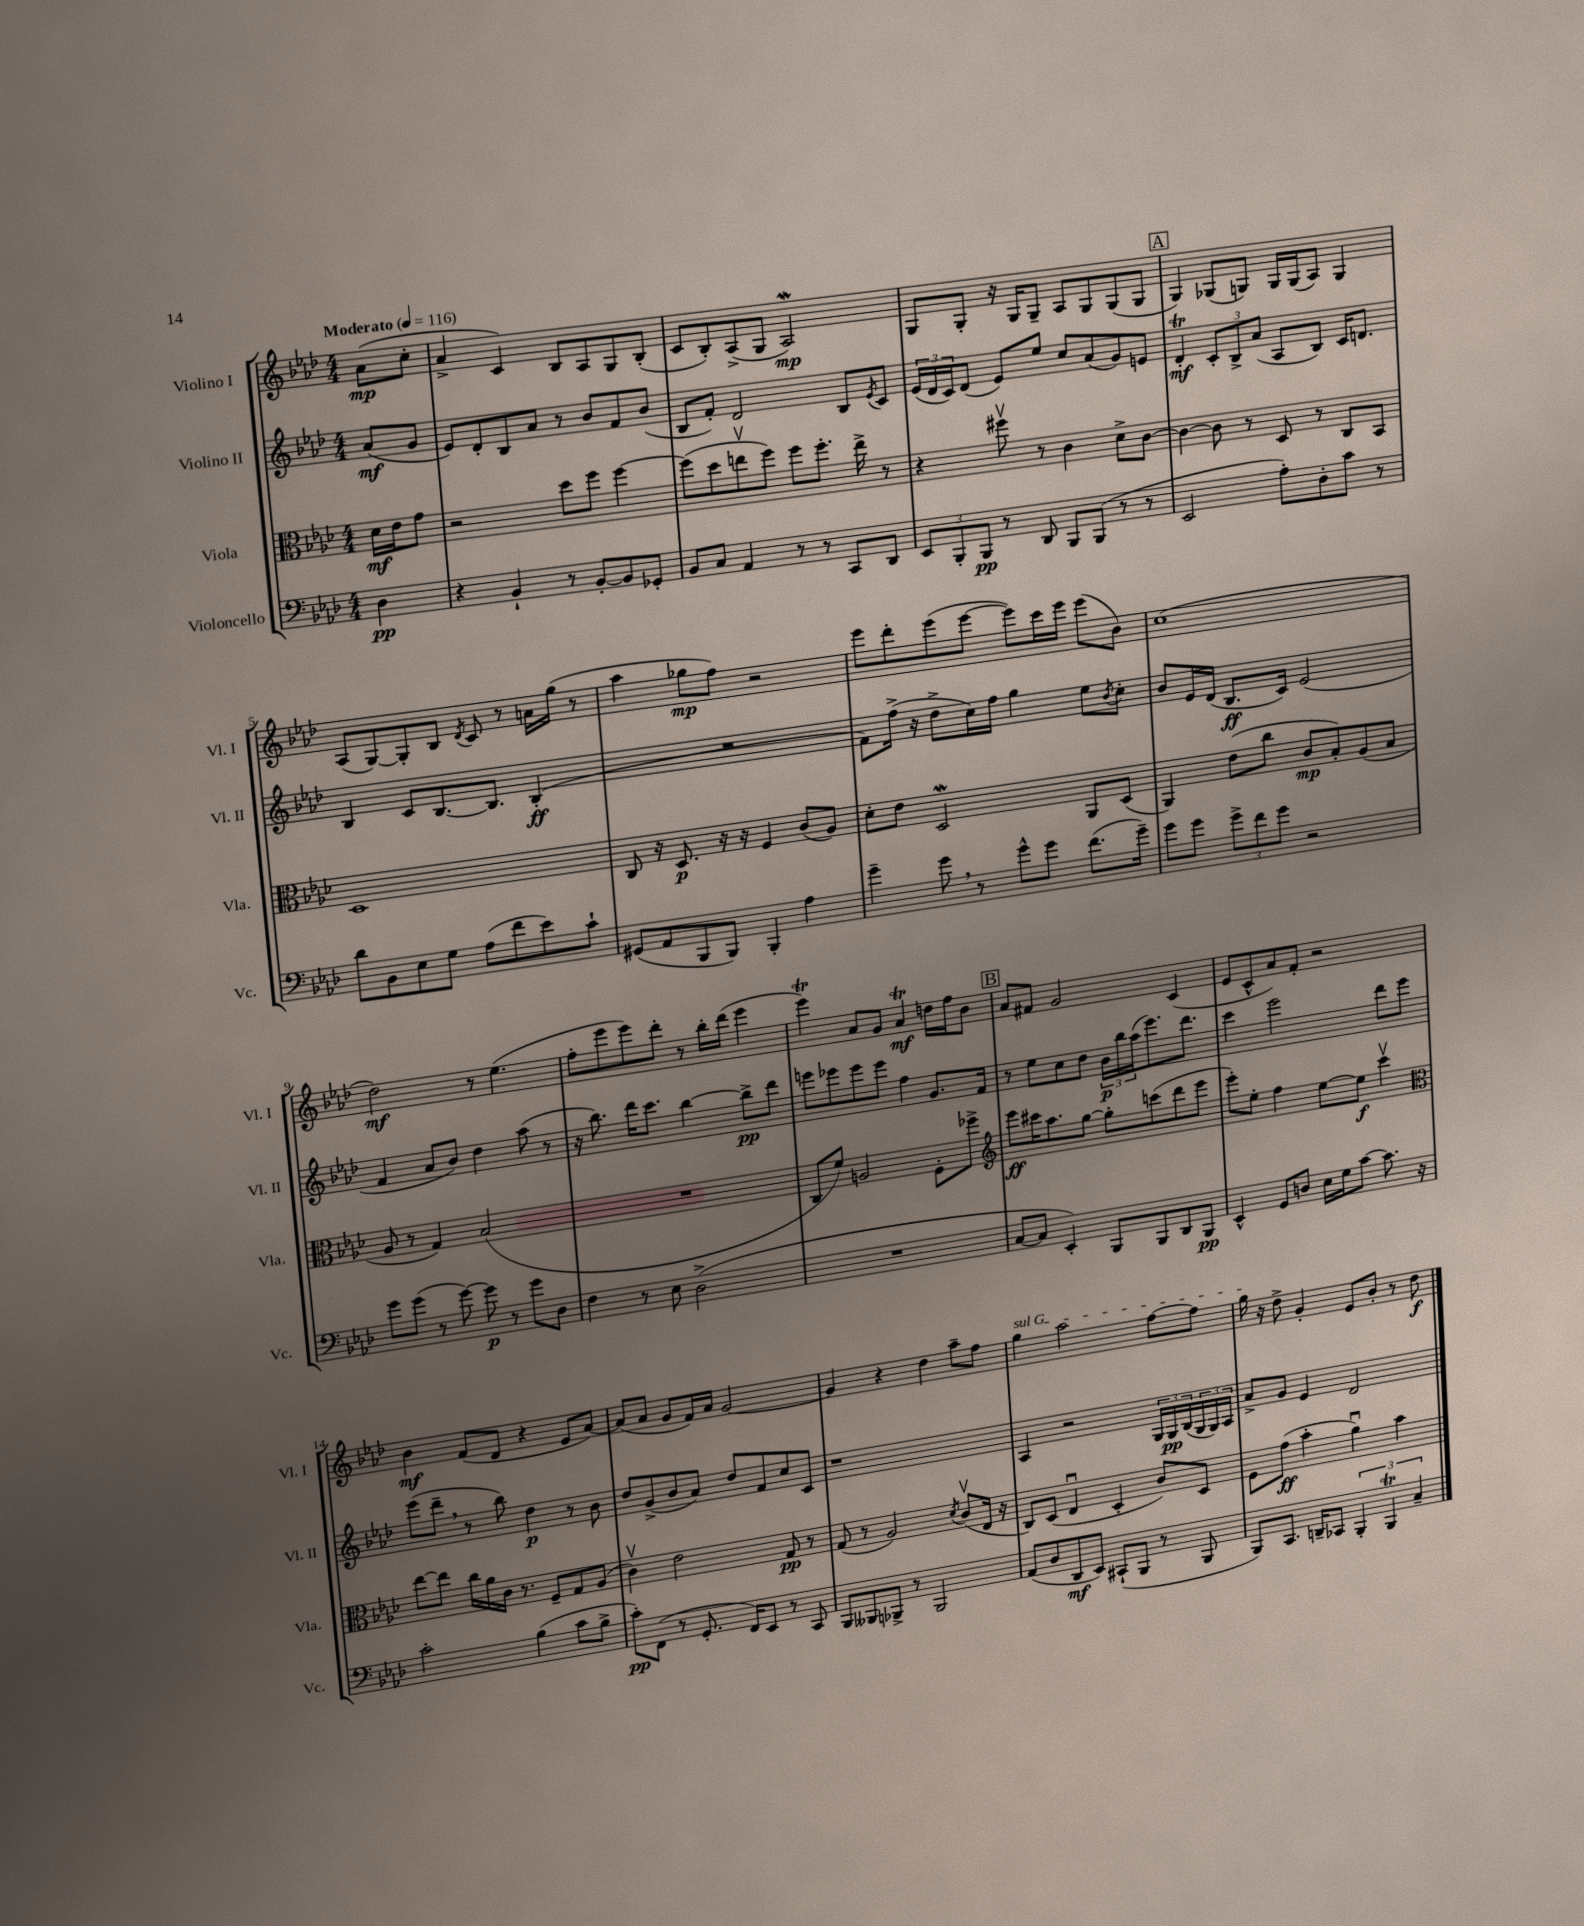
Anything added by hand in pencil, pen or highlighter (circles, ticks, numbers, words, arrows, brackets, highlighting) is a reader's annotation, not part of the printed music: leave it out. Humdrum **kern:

**kern	**kern	**kern	**kern
*staff4	*staff3	*staff2	*staff1
*clefF4	*clefC3	*clefG2	*clefG2
*k[b-e-a-d-]	*k[b-e-a-d-]	*k[b-e-a-d-]	*k[b-e-a-d-]
*M4/4	*M4/4	*M4/4	*M4/4
*MM116	*MM116	*MM116	*MM116
4D-	16d-	(8a-	(8a-
.	16e-	.	.
.	8g	8g	8cc'
=	=	=	=
4r	2r	8e-)	4a-^
.	.	8d-'	.
4BB-`	.	8B-	4c)
.	.	8a-	.
8r	8dd-	8r	8B-
[8BB-'	8ff	8b-	8A-
8BB-]	[4ff	8f	8G
8GG-'	.	(8b-	(8B-'
=	=	=	=
8BB-	(8ff]	8B-	8c
8C	8dd-	8f')	8B-')
4AA-	8eev	2d-	(8A-^
.	8ff)	.	8G
8r	8ff	.	2A-)
8r	8.ff'	.	.
8CC	.	8B-	.
.	16ee^	.	.
.	.	8qe-	.
8DD-	8r	8c	.
=	=	=	=
12EE-	4r	(24e-	8G
.	.	24d-	.
12BBB-'	.	24c)	.
.	.	(8d-	8G'
12BBB-	.	.	.
8r	8ff#v	8e-)	16r
.	.	.	16G
8DD-	8r	8ee-	8G~
8BBB-	4c	8cc	8A-
(8BBB-	.	(8a-	8G
8r	8d-^	8g)	(8G
8r	[8c	8e	8G
=	=	=	=
2EE-	4c_	4d-'	4G)
.	8c]	12c'	(8G-
.	.	12B-^	.
.	8r	.	8G)
.	.	(12a-	.
8A-')	8D-	8A-	16G
.	.	.	(16G
8D-'	8r	8B-)	8A-)
8c	8C	16c	4G
.	.	8.d	.
8r	8BB-	.	.
=	=	=	=
8d-	1D-	4B-	(8A-
8BB-	.	.	[8G)
8E-	.	8c	8G']
8G	.	[8.B-	8B-
.	.	.	8qd-
(8A-	.	.	8c
.	.	8.B-]	.
8f	.	.	8r
8e-)	.	(4B-'	16a
.	.	.	(16gg
8c`	.	.	8r
=	=	=	=
(8GG#	8C	1r	4aa-
8AA-	16r	.	.
.	8.D-	.	.
8BBB-	.	.	8gg-
8BBB-)	16r	.	8ff)
.	16r	.	.
4BBB-'	4F	.	2r
4A-	(8c	.	.
.	8A-)	.	.
=	=	=	=
4g~	8d-'	8f)	8eee-
.	8e-	(16ff^	8ddd-'
.	.	16r	.
8g	2D-	8dd-^	(8eee-
8r	.	16cc)	[8eee-
.	.	16ff	.
8g^^	.	4gg	8eee-])
8g	.	.	16ccc
.	.	.	16eee-
(8.f	8AA-	8ee-	(8eee-
.	.	8qb-	.
.	(8D-	8cc'	8b-)
16g~)	.	.	.
=	=	=	=
8g	4AA-)	8b-	(1cc
8g	.	16e-	.
.	.	(16d-	.
12g^	(8e-	8.B-	.
12f	.	.	.
.	8cc	.	.
12g	.	.	.
.	.	16c)	.
2r	8c	(2e-	.
.	8B-')	.	.
.	(8A-	.	.
.	8B-	.	.
=	=	=	=
8g	8A-	4f	2dd-)
(8g	8r	.	.
8r	4G)	8a-	.
[8g)	.	8b-)	.
8g]	(2B-	4dd-	8r
8r	.	.	(4.ee-
8g	.	(8aa-	.
8D-	.	8r	.
=	=	=	=
4F	1r	16r	8ff'
.	.	8.bb-)	.
.	.	.	8eee-
8r	.	16ddd-	8eee-)
.	.	8.ccc	.
8E-	.	.	8ddd-'
(2D-^	.	[4bb-	8r
.	.	.	16bb-'
.	.	.	(16ddd-
.	.	8bb-^]	4eee-
.	.	8ddd-	.
=	=	=	=
1r	8C	8eee	4eee-)
.	8f)	8eee-	.
.	2A	8eee-	8a-
.	.	8eee-	8g
.	.	4ff	4a-
.	8F'	8.g	16dd
.	.	.	16ff
.	8ff-^	.	8b-
.	.	16f	.
=	=	=	=
*	*clefG2	*	*
[8C	8eee-	8r	8a-
8C]	16ccc#	8ee-	8f#
.	8.aa-	.	.
4EE-')	.	8cc	2g
.	[8gg	8dd-	.
8BBB-	8gg']	24b-	.
.	.	24bb-	.
.	.	(24aa-	.
8BBB-	(8ccc	8.eee-)	.
8DD-	8ddd-	.	(4c
.	.	8.ddd-	.
8BBB-	8eee-	.	.
=	=	=	=
4EE-^^	8eee-')	4ccc	8e-
.	8ee-'	.	8c^^
8GG	4ff	2eee-	8a-)
8D	.	.	8f'
16E-	[8ee-	.	2r
16G	.	.	.
[8c	8ee-]	.	.
8.c]	4cccv	8ddd-	.
.	.	8eee-	.
16r	.	.	.
=	=	=	=
*	*clefC3	*	*
2c'	[8ee-	(8eee-	4b-
.	8ee-]	8ddd-~	.
.	16cc	8r	(8f
.	16a-	.	.
.	16c	8bb-)	8d-
.	8.r	.	.
(4B-	.	4dd-	4r
.	8F~	.	.
8c	8G	8r	8e-
8B-^	(8A-	8b-	[8a-)
=	=	=	=
8c')	4cv)	8dd-	(8a-]
(8FF	.	(8g^	8a-
8r	2e-	8b-	8g
8.GG'	.	8a-)	16f)
.	.	.	16a-
.	.	8dd-	[2g
16FF)	.	.	.
8EE-	.	8f	.
8r	8G	8cc	.
8CC	8r	8c	.
=	=	=	=
8BBB-	(8G	1r	4g]
8BBB--	8r	.	.
8BBB-^	2A-)	.	4r
8r	.	.	.
2BBB-	.	.	4dd-
.	8qd-	.	.
.	(8cv	.	8aa-~
.	16E-	.	8ff
.	16r	.	.
=	=	=	=
(8AA-	8C)	4A-	4gg
8D-	(8D-	.	.
8DD-	4E-u	2r	2aa-
8EE-)	.	.	.
(8CC#`	4D-'	.	.
8BBB-	.	.	.
8r	8c)	24G	[8ff
.	.	24G	.
.	.	(24B-	.
8BBB-	8D-	24G	8ff]
.	.	24G)	.
.	.	24A-	.
=	=	=	=
8BBB-)	8F	8a-^	16gg
.	.	.	16r
8.CC	(8g	8g	8dd-^
.	4b-'	4e-	4g'
16DD~	.	.	.
8CC-	.	.	.
6BBB-'	4a-u)	2d-	8e-
.	.	.	8b-'
6BBB-	.	.	.
.	4b-	.	8r
6C~	.	.	.
.	.	.	8dd-
==	==	==	==
*-	*-	*-	*-
